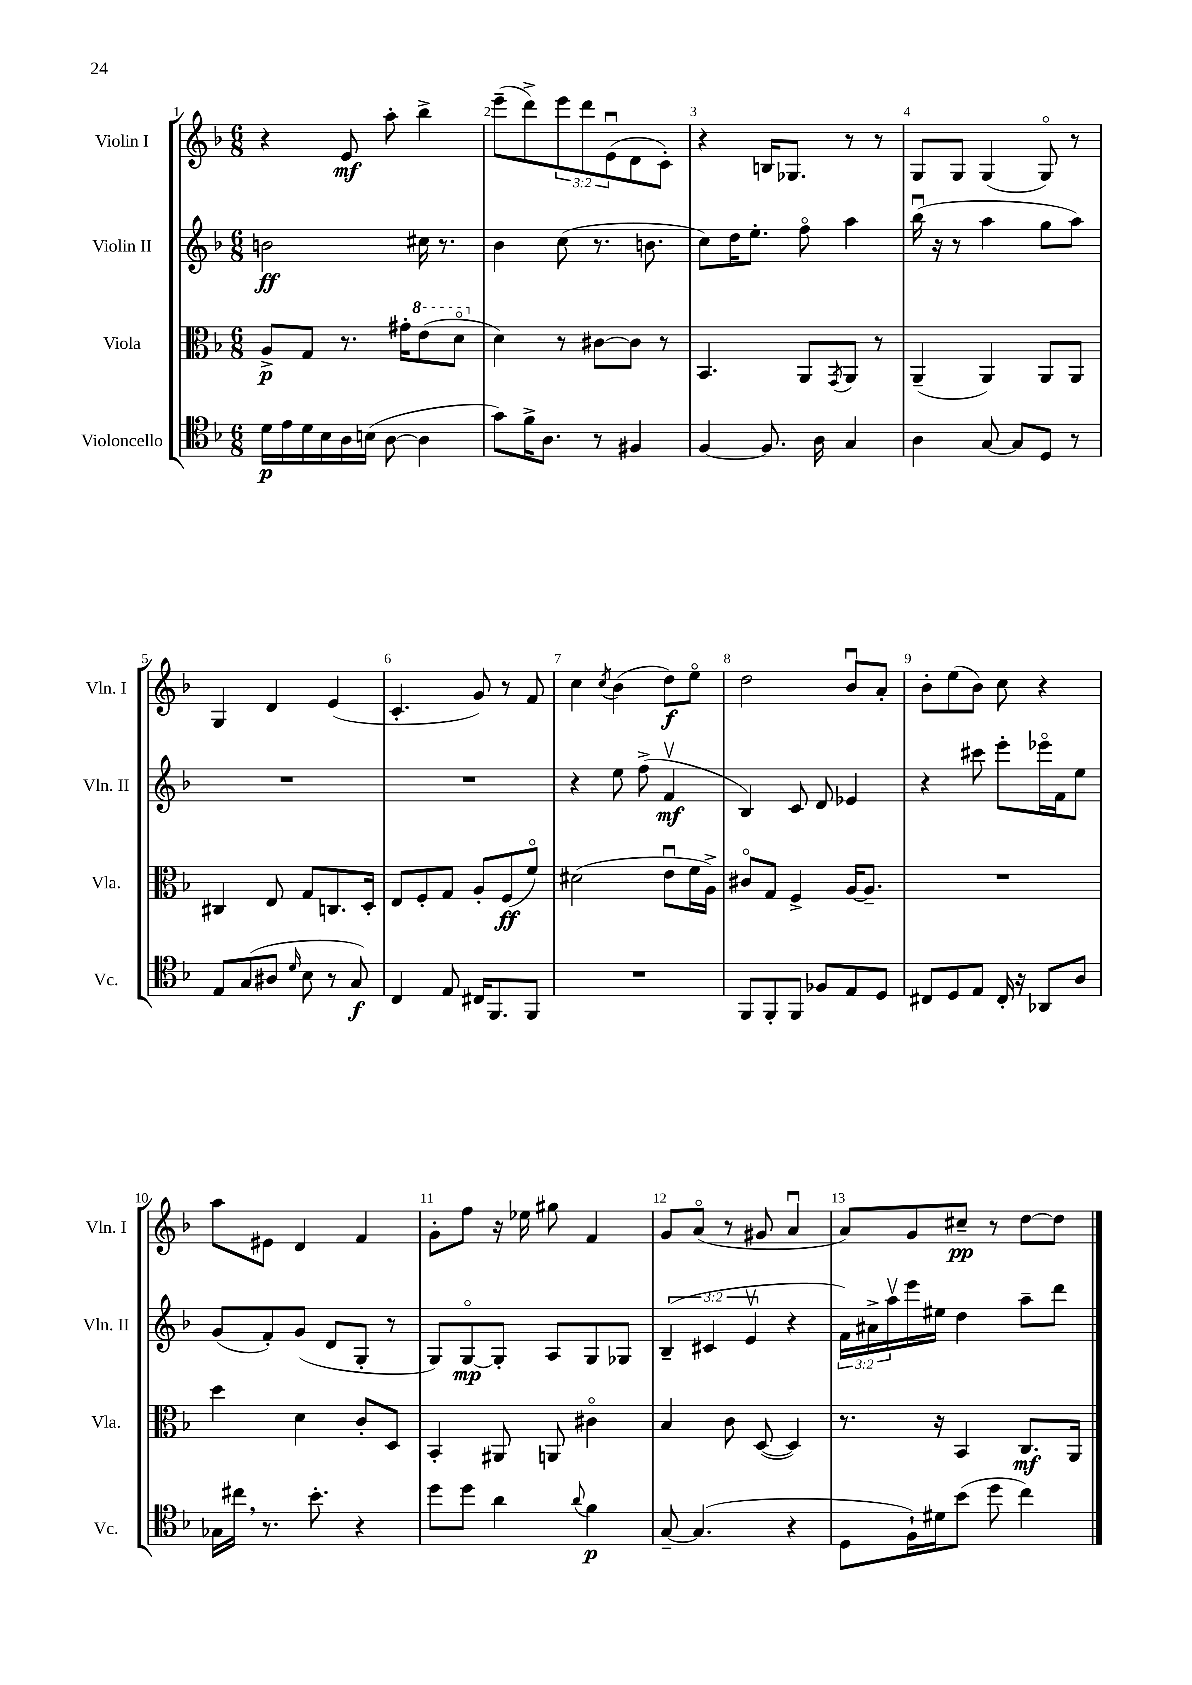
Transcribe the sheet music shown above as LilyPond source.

<<
\new StaffGroup <<
\new Staff = "s0" \with { instrumentName = "Violin I" shortInstrumentName = "Vln. I" } {
    \clef treble \key f \major \numericTimeSignature \time 6/8 \override Staff.TupletNumber.text = #tuplet-number::calc-fraction-text
    r4 e'8\mf a''8-. bes''4-> |
    e'''8--( d'''8->) \tuplet 3/2 { e'''8 d'''8 e'8\downbow( } d'8 c'8-.) |
    r4 b16 ges8. r8 r8 |
    g8 g8 g4( g8\flageolet) r8 |
    g4 d'4 e'4( |
    c'4.-. g'8) r8 f'8 |
    c''4 \acciaccatura { c''8 } bes'4( d''8\f) e''8\flageolet |
    d''2 bes'8\downbow a'8-. |
    bes'8-. e''8( bes'8) c''8 r4 |
    a''8 eis'8 d'4 f'4 |
    g'8-. f''8 r16 ees''16 gis''8 f'4 |
    g'8 a'8\flageolet( r8 gis'8 a'4\downbow |
    a'8) g'8 cis''8--\pp r8 d''8~ d''8 \bar "|." |
}
\new Staff = "s1" \with { instrumentName = "Violin II" shortInstrumentName = "Vln. II" } {
    \clef treble \key f \major \numericTimeSignature \time 6/8 \override Staff.TupletNumber.text = #tuplet-number::calc-fraction-text
    b'2\ff cis''16 r8. |
    bes'4 c''8( r8. b'8. |
    c''8) d''16 e''8.-. f''8\flageolet a''4 |
    bes''16\downbow( r16 r8 a''4 g''8 a''8) |
    R2. |
    R2. |
    r4 e''8 f''8->( f'4\upbow\mf |
    bes4) c'8 d'8 ees'4 |
    r4 cis'''8 e'''8-. ees'''16\flageolet f'16 e''8 |
    g'8( f'8-.) g'8( d'8 g8-. r8 |
    g8) g8~\flageolet\mp g8-. a8 g8 ges8 |
    \tuplet 3/2 { bes4--( cis'4 e'4\upbow } r4 |
    \tuplet 3/2 { f'16) ais'16-> a''16\upbow } e'''16 eis''16 d''4 a''8-- d'''8 \bar "|." |
}
\new Staff = "s2" \with { instrumentName = "Viola" shortInstrumentName = "Vla." } {
    \clef alto \key f \major \numericTimeSignature \time 6/8
    a8->\p g8 r8. gis'16-. \ottava #1 e''8( d''8\flageolet \ottava #0 |
    d'4) r8 cis'8~ cis'8 r8 |
    bes,4. a,8 \acciaccatura { g,8 } a,8 r8 |
    a,4--( a,4) a,8 a,8 |
    cis4 e8 g8 c8. d16-. |
    e8 f8-. g8 a8-. f8\ff( f'8\flageolet) |
    dis'2( e'8\downbow f'16 a16->) |
    cis'8\flageolet g8 f4-> a16~ a8.-- |
    R2. |
    d''4 d'4 c'8-. d8 |
    bes,4-. ais,8 a,8 cis'4\flageolet |
    bes4 c'8 d8~( d4) |
    r8. r16 bes,4 c8.\mf a,16 \bar "|." |
}
\new Staff = "s3" \with { instrumentName = "Violoncello" shortInstrumentName = "Vc." } {
    \clef tenor \key f \major \numericTimeSignature \time 6/8
    d'16\p e'16 d'16 bes16 a16 b16( a8~ a4 |
    g'8) f'16-> a8. r8 fis4 |
    f4~ f8. a16 g4 |
    a4 g8~ g8 d8 r8 |
    e8 g8( ais8 \grace { d'16 } bes8 r8 g8\f) |
    c4 e8 cis16 f,8. f,8 |
    R2. |
    f,8 f,8-. f,8 fes8 e8 d8 |
    cis8 d8 e8 cis16-. r16 aes,8 a8 |
    ges16 cis''16 \breathe r8. bes'8.-. r4 |
    d''8 d''8 a'4 \appoggiatura { a'8 } f'4\p |
    g8~-- g4.( r4 |
    d8 f16-!) dis'16 bes'8( d''8 c''4) \bar "|." |
}
>>
>>
\layout { \context { \Score \override BarNumber.break-visibility = ##(#f #t #t) barNumberVisibility = #all-bar-numbers-visible } }
